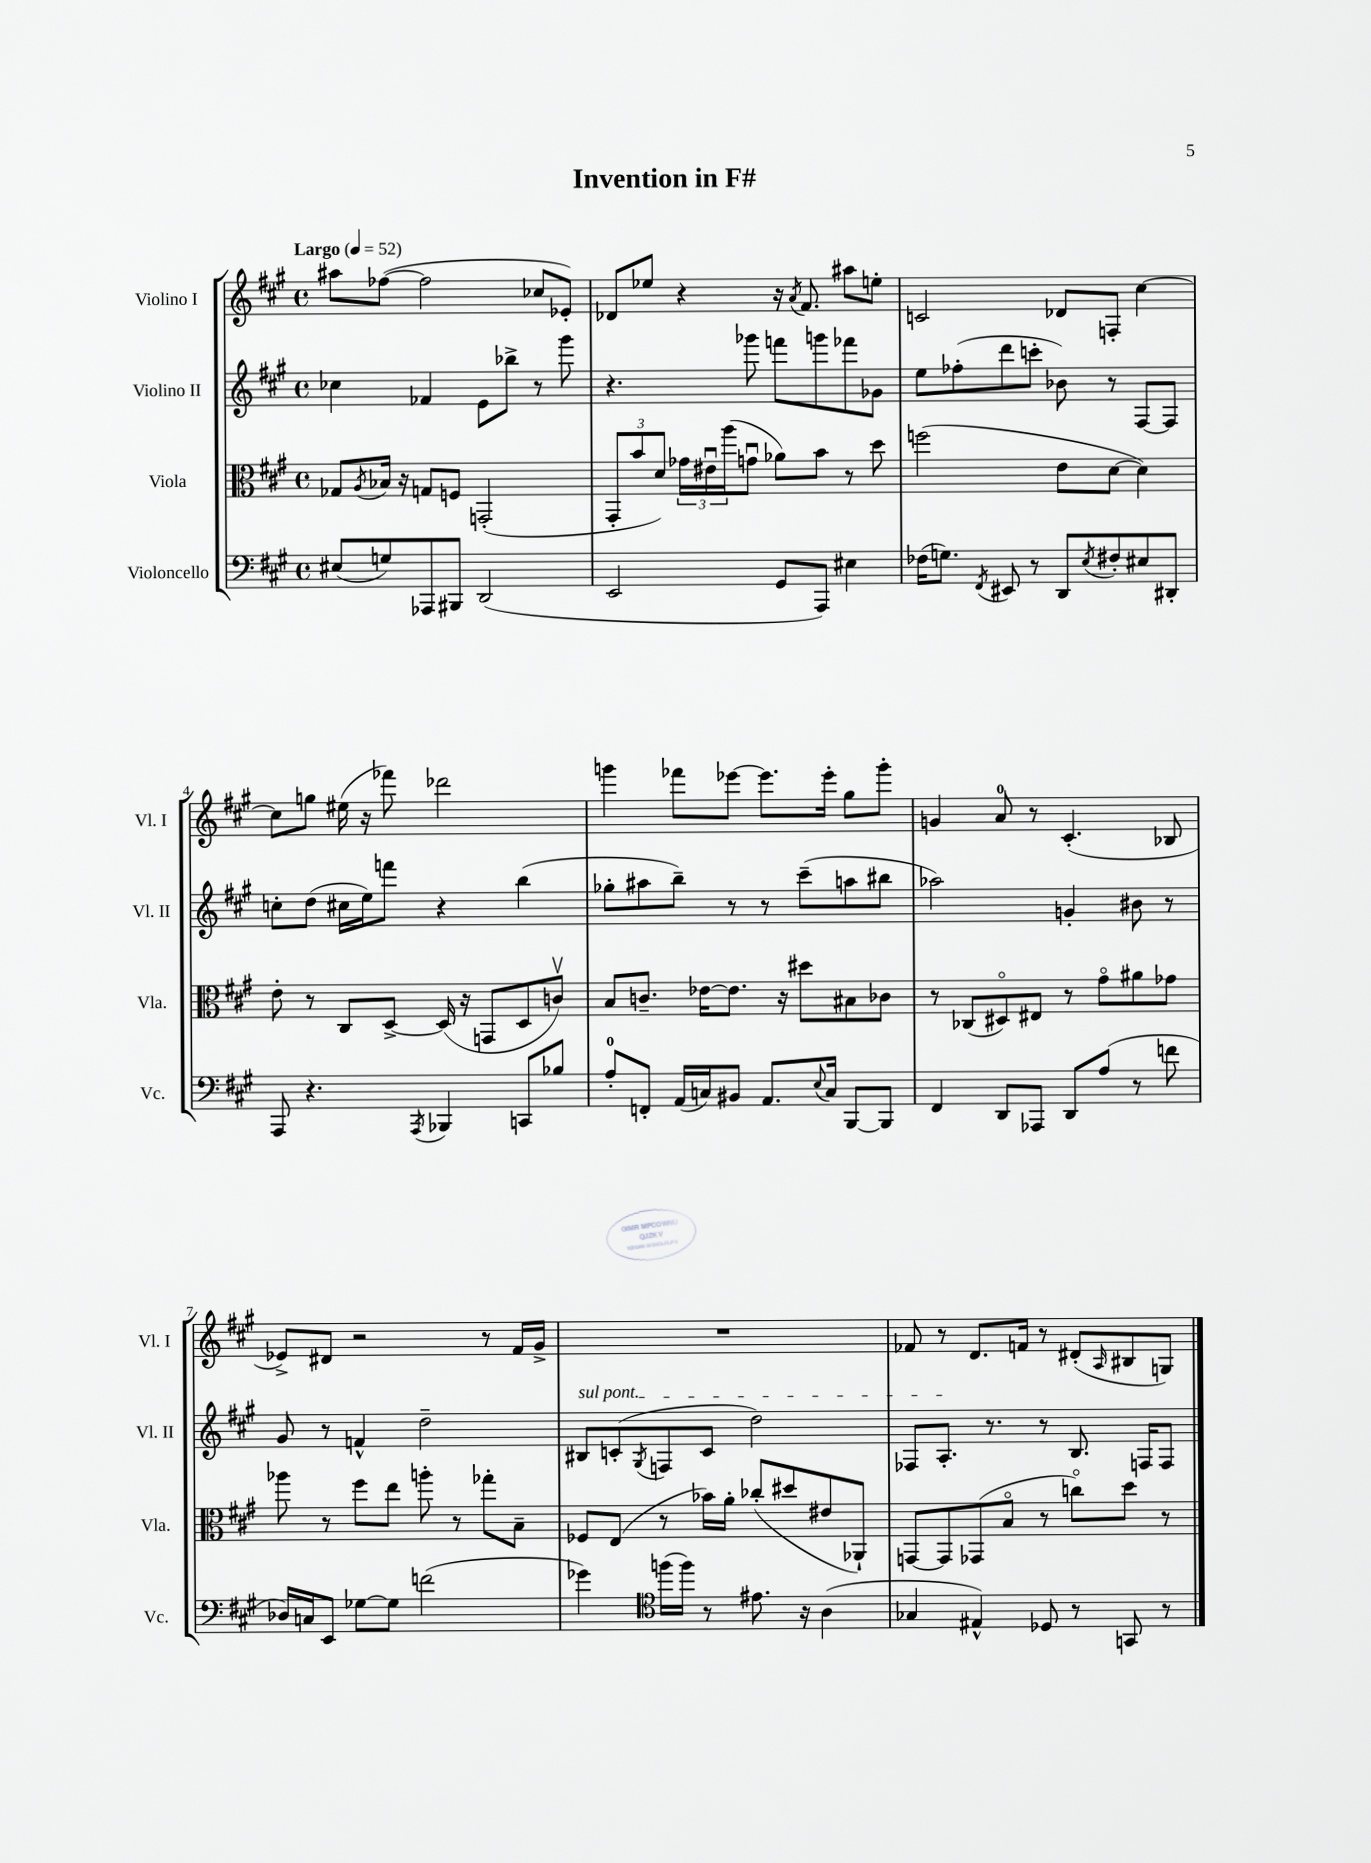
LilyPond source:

\header { title = "Invention in F#" }
<<
\new StaffGroup <<
\new Staff = "s0" \with { instrumentName = "Violino I" shortInstrumentName = "Vl. I" } {
    \clef treble \key a \major \defaultTimeSignature \time 4/4 \tempo "Largo" 4 = 52
    ais''8 fes''8~( fes''2 ces''8 ees'8-.) |
    des'8 ees''8 r4 r16 \acciaccatura { a'8 } fis'8. ais''8 e''8-. |
    c'2 des'8 f8-. cis''4~ |
    cis''8 g''8 eis''16( r16 fes'''8) des'''2 |
    g'''4 fes'''8 ees'''8~ ees'''8. ees'''16-. gis''8 g'''8-. |
    g'4 a'8-0 r8 cis'4.-.( bes8 |
    ees'8->) dis'8 r2 r8 fis'16 gis'16-> |
    R1 |
    fes'8 r8 d'8. f'16 r8 dis'8-.( \grace { a16 } bis8 g8) \bar "|." |
}
\new Staff = "s1" \with { instrumentName = "Violino II" shortInstrumentName = "Vl. II" } {
    \clef treble \key a \major \defaultTimeSignature \time 4/4
    ces''4 fes'4 e'8 bes''8-> r8 gis'''8 |
    r4. ges'''8 f'''8 g'''8 fes'''8 ges'8 |
    e''8 fes''8-.( d'''8 c'''8-. bes'8) r8 fis8~ fis8 |
    c''8-. d''8( cis''16 e''16) f'''8 r4 b''4( |
    ges''8-. ais''8 b''8--) r8 r8 cis'''8--( a''8 bis''8 |
    aes''2) g'4-. bis'8 r8 |
    gis'8 r8 f'4-^ d''2-- |
    \once \override TextSpanner.bound-details.left.text = \markup { \italic "sul pont." } bis8\startTextSpan c'8-.( \acciaccatura { gis8 } f8 c'8 d''2) |
    fes8 a8.-.\stopTextSpan r8. r8 b8. f16 f8 \bar "|." |
}
\new Staff = "s2" \with { instrumentName = "Viola" shortInstrumentName = "Vla." } {
    \clef alto \key a \major \defaultTimeSignature \time 4/4
    ges8 \acciaccatura { a8 } bes16 r16 g8 f8 g,2-.( |
    \tuplet 3/2 { gis,8-. b'8 d'8) } \tuplet 3/2 { ges'16 eis'16\downbow a''16( } g'8\downbow aes'8) b'8 r8 d''8 |
    f''2( e'8 d'8~ d'4) |
    e'8-. r8 cis8 d8~-> d16( r16 g,8 d8 c'8\upbow) |
    b8 c'8.-- ees'16~ ees'8. r16 dis''8 bis8 ces'8 |
    r8 ces8( dis8\flageolet) eis8 r8 gis'8\flageolet ais'8 ges'8 |
    aes''8 r8 fis''8 e''8 a''8-. r8 ges''8-. b8-- |
    fes8 e8( r8 bes'16) a'16-. ces''8-.( dis''8 eis'8 aes,8-!) |
    g,8~ g,8 ges,8( b8\flageolet r8 c''8\flageolet) d''8 r8 \bar "|." |
}
\new Staff = "s3" \with { instrumentName = "Violoncello" shortInstrumentName = "Vc." } {
    \clef bass \key a \major \defaultTimeSignature \time 4/4
    eis8( g8) aes,,8 bis,,8 d,2( |
    e,2 gis,8 a,,8) eis4 |
    fes16( g8.) \acciaccatura { fis,8 } eis,8 r8 d,8 \acciaccatura { e8 } fis8-. eis8 dis,8-. |
    a,,8 r4. \acciaccatura { a,,8 } bes,,4 c,8 bes8 |
    a8-0-. f,8-. a,16( c16) bis,8 a,8. \appoggiatura { e8 } c16 b,,8~ b,,8 |
    fis,4 d,8 aes,,8 d,8 a8( r8 f'8 |
    des16) c16 e,8 ges8~ ges8 f'2( |
    ges'4) \clef tenor f''16( f''16) r8 eis'8. r16 a4( |
    ges4 eis4-^) des8 r8 g,8 r8 \bar "|." |
}
>>
>>
